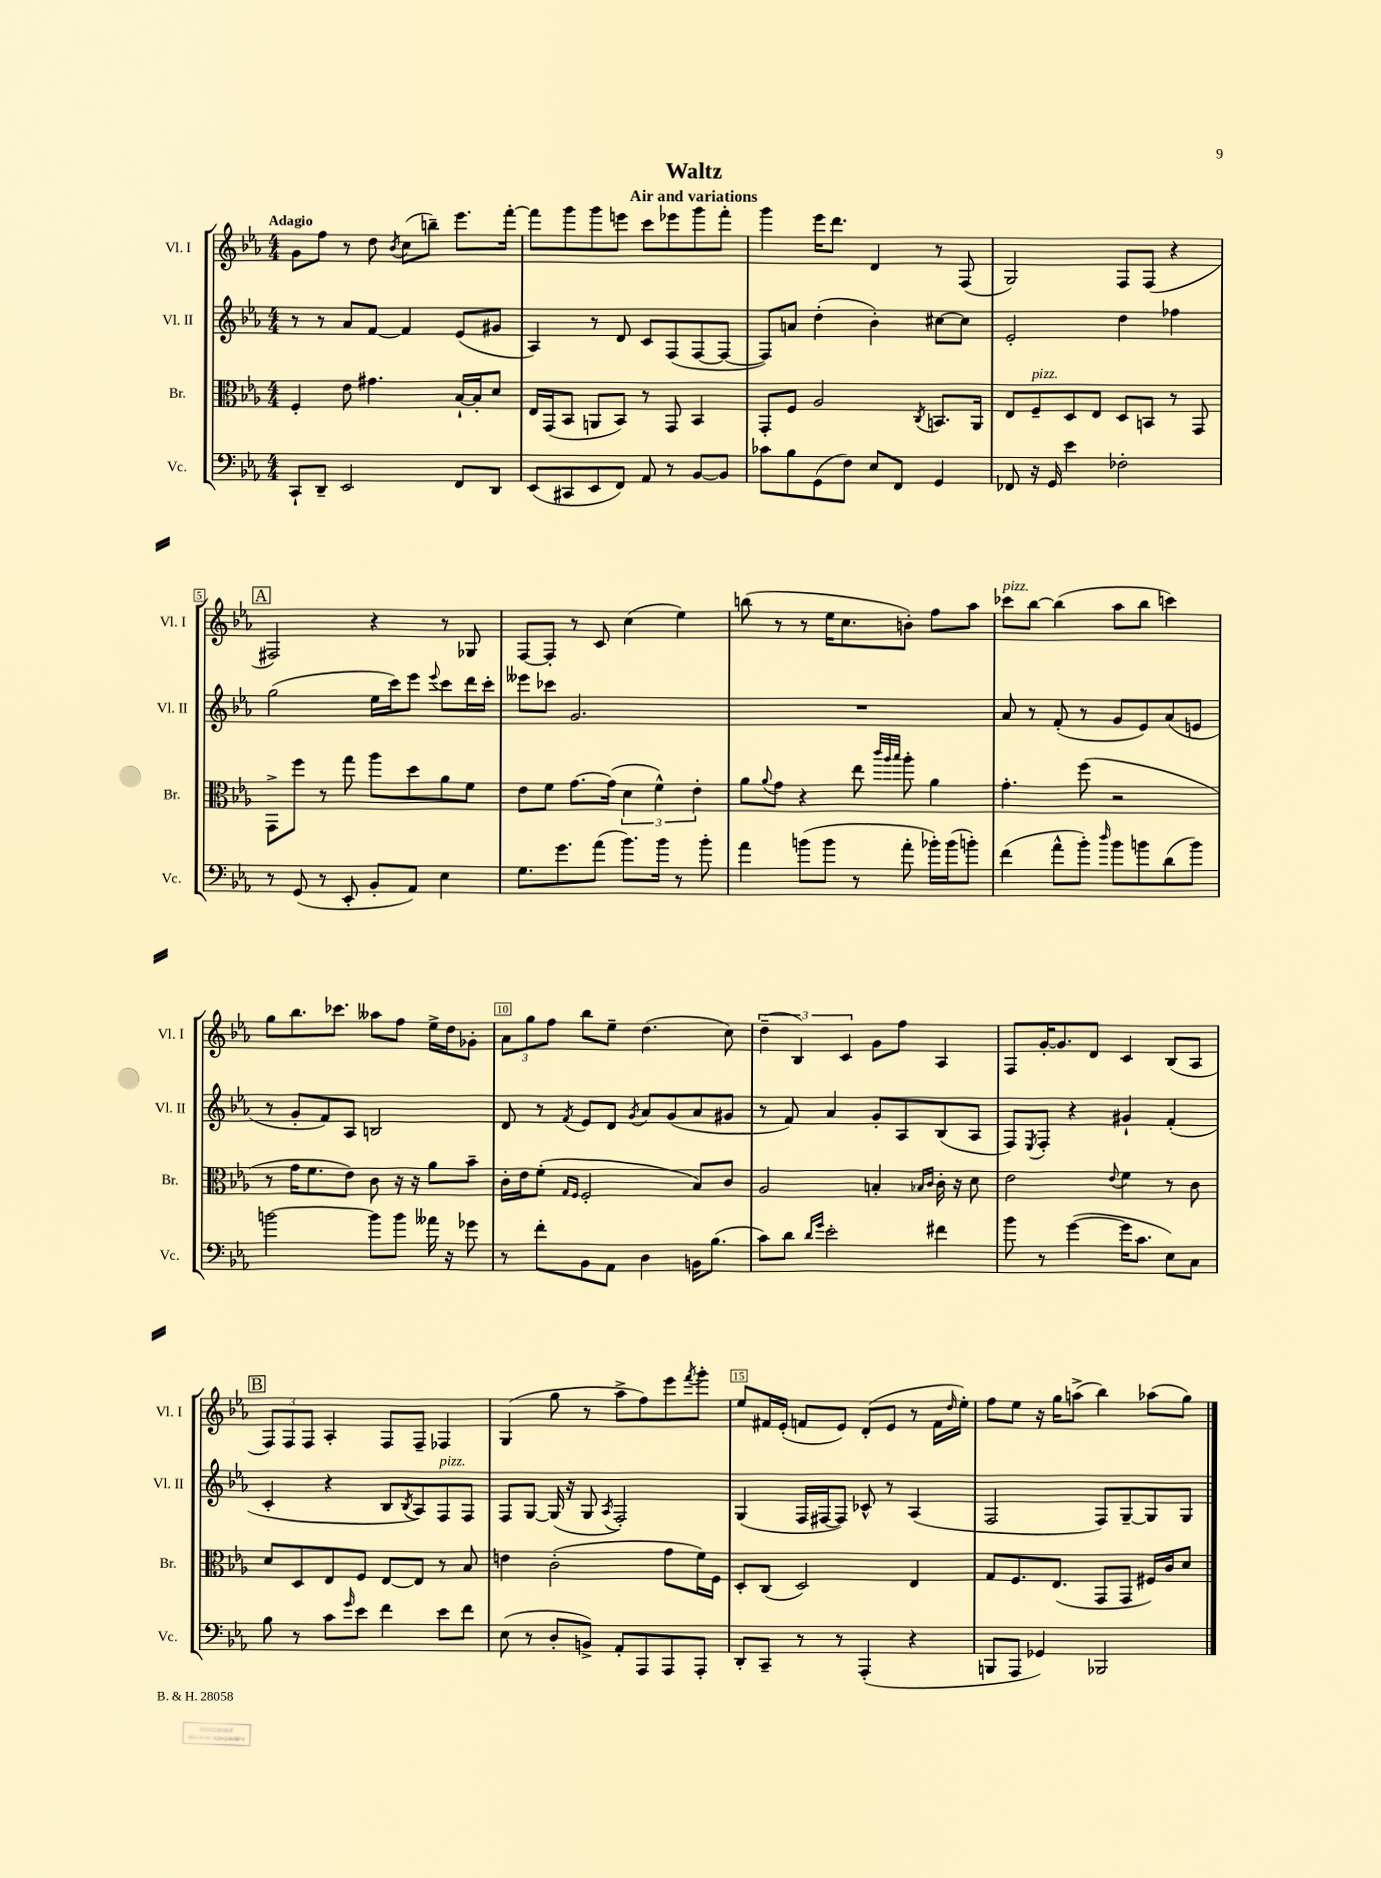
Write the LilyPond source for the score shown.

\header { title = "Waltz" subtitle = "Air and variations" }
<<
\new StaffGroup <<
\new Staff = "s0" \with { instrumentName = "Vl. I" shortInstrumentName = "Vl. I" } {
    \clef treble \key ees \major \numericTimeSignature \time 4/4 \tempo "Adagio"
    g'8 f''8 r8 d''8 \acciaccatura { bes'8 } c''8( b''8--) ees'''8. f'''16~-. |
    f'''8 g'''8 g'''8 e'''8 c'''8 ees'''8 g'''8 f'''8-. |
    g'''4 ees'''16 d'''8. d'4 r8 f8( |
    g2) f8 f8( r4 |
    \mark \markup { \box "A" } fis2) r4 r8 ges8 |
    f8~ f8-. r8 c'8 c''4( ees''4) |
    b''8( r8 r8 ees''16 c''8. b'8-.) f''8 aes''8 |
    ces'''8^\markup { \italic "pizz." } bes''8~ bes''4( aes''8 bes''8 c'''4) |
    g''8 bes''8. ces'''8. aeses''8 f''8 ees''16-> d''16 ges'8-. |
    \tuplet 3/2 { aes'8 g''8 f''8 } bes''8 ees''8-- d''4.( c''8) |
    \tuplet 3/2 { d''4--( bes4) c'4 } g'8 f''8 aes4 |
    f8 g'16~-. g'8. d'8 c'4 bes8( aes8 |
    \mark \markup { \box "B" } \tuplet 3/2 { f8) f8 f8 } aes4-. f8 f8-- fes4 |
    g4( g''8 r8 aes''8-> f''8) ees'''8 \acciaccatura { f'''8 } g'''8-. |
    ees''8 fis'16 ees'16-.( f'8 ees'8) d'8-.( ees'8 r8 f'16 \grace { d''16 } ees''16-.) |
    f''8 ees''8 r16 g''16 a''8->( bes''4) aes''8( g''8) \bar "|." |
}
\new Staff = "s1" \with { instrumentName = "Vl. II" shortInstrumentName = "Vl. II" } {
    \clef treble \key ees \major \numericTimeSignature \time 4/4
    r8 r8 aes'8 f'8~ f'4 ees'8( gis'8 |
    aes4) r8 d'8 c'8 f8( f8~ f8~ |
    f8) a'8 d''4-.( bes'4-.) cis''8~ cis''8 |
    ees'2-. d''4 fes''4 |
    \mark \markup { \box "A" } g''2( ees''16 c'''16) ees'''8 \appoggiatura { ees'''8 } c'''8 d'''16 c'''16-. |
    eeses'''8 ces'''8 g'2. |
    R1 |
    aes'8 r8 f'8-.( r8 g'8 ees'8) aes'8( e'8 |
    r8 g'8-. f'8) aes8 b2 |
    d'8 r8 \acciaccatura { f'8 } ees'8 d'8 \acciaccatura { g'8 } aes'8 g'8( aes'8 gis'8 |
    r8 f'8) aes'4 g'8-. aes8 bes8( aes8 |
    f8) \acciaccatura { ees8 } f8-. r4 gis'4-! f'4-.( |
    \mark \markup { \box "B" } c'4-. r4 bes8 \acciaccatura { bes8 } aes8) f8^\markup { \italic "pizz." } f8 |
    f8 g8~ g16( r16 g8 \acciaccatura { aes8 } f2-.) |
    g4( f16 fis16~ fis8) ces'8-^ r8 aes4( |
    f2 f8) g8~-- g8 g8 \bar "|." |
}
\new Staff = "s2" \with { instrumentName = "Br." shortInstrumentName = "Br." } {
    \clef alto \key ees \major \numericTimeSignature \time 4/4
    f4-. ees'8 gis'4. bes16~-! bes16-. d'8 |
    ees16 g,16( bes,8 a,8 bes,8) r8 g,8 bes,4 |
    g,8-. f8 aes2 \acciaccatura { c8 } b,8. aes,16 |
    ees8 f8--^\markup { \italic "pizz." } d8 ees8 d8 b,8 r8 g,8 |
    \mark \markup { \box "A" } g,8-> f''8 r8 g''8 aes''8 d''8 aes'8 f'8 |
    ees'8 f'8 g'8.~ g'16( \tuplet 3/2 { d'4 f'4-^) ees'4-. } |
    aes'8 \appoggiatura { aes'8 } g'8 r4 ees''8 \grace { c'''32 aes''32 bes''32 } aes''8-. aes'4 |
    g'4.-. f''8( r2 |
    r8 g'16 f'8. ees'8) c'8 r16 r16 aes'8 bes'8-- |
    c'16-. ees'16 f'8-.( \grace { g16 f16 } f2-. bes8) c'8 |
    aes2 b4-. \grace { bes16 c'16 } c'16-. r16 d'8 |
    ees'2 \appoggiatura { ees'8 } f'4 r8 c'8 |
    \mark \markup { \box "B" } d'8 d8 ees8 f8 ees8~ ees8 r8 bes8 |
    e'4 c'2-.( g'8 f'16) f16 |
    d8-. c8( d2) ees4 |
    g8 f8. ees8.( g,8 g,8 fis16) c'16 d'8 \bar "|." |
}
\new Staff = "s3" \with { instrumentName = "Vc." shortInstrumentName = "Vc." } {
    \clef bass \key ees \major \numericTimeSignature \time 4/4
    c,8-! d,8-- ees,2 f,8 d,8 |
    ees,8( cis,8 ees,8 f,8) aes,8 r8 bes,8~ bes,8 |
    ces'8 bes8 g,8( f8) ees8 f,8 g,4 |
    fes,8 r16 g,16 ees'4 fes2-. |
    \mark \markup { \box "A" } r8 g,8( r8 ees,8-. bes,8-. aes,8) ees4 |
    g8. g'8. aes'8( bes'8.) bes'16 r8 bes'8-. |
    aes'4 b'8( b'8 r8 aes'8-. bes'16-.) bes'16( b'8-.) |
    f'4( aes'8-^ bes'8-.) \grace { d''16 } bes'8 b'8 d'8( b'8) |
    b'2~ b'8 b'8 aeses'16 r16 ges'8 |
    r8 f'8-. bes,8 aes,8 d4 b,16 bes8.( |
    c'8) d'8 \grace { d'16 g'16 } ees'2-. fis'4 |
    bes'8 r8 g'4~( g'16 c'8. ees8) c8 |
    \mark \markup { \box "B" } bes8 r8 c'8 \grace { g'16 } ees'8 f'4 ees'8 f'8 |
    ees8( r8 d8-. b,8->) aes,8-. aes,,8 aes,,8 aes,,8-. |
    d,8-. c,8-- r8 r8 aes,,4-.( r4 |
    b,,8 aes,,8 ges,4) bes,,2 \bar "|." |
}
>>
>>
\layout { \context { \Score \override BarNumber.break-visibility = ##(#f #t #t) barNumberVisibility = #(every-nth-bar-number-visible 5) \override BarNumber.stencil = #(make-stencil-boxer 0.1 0.3 ly:text-interface::print) } }
